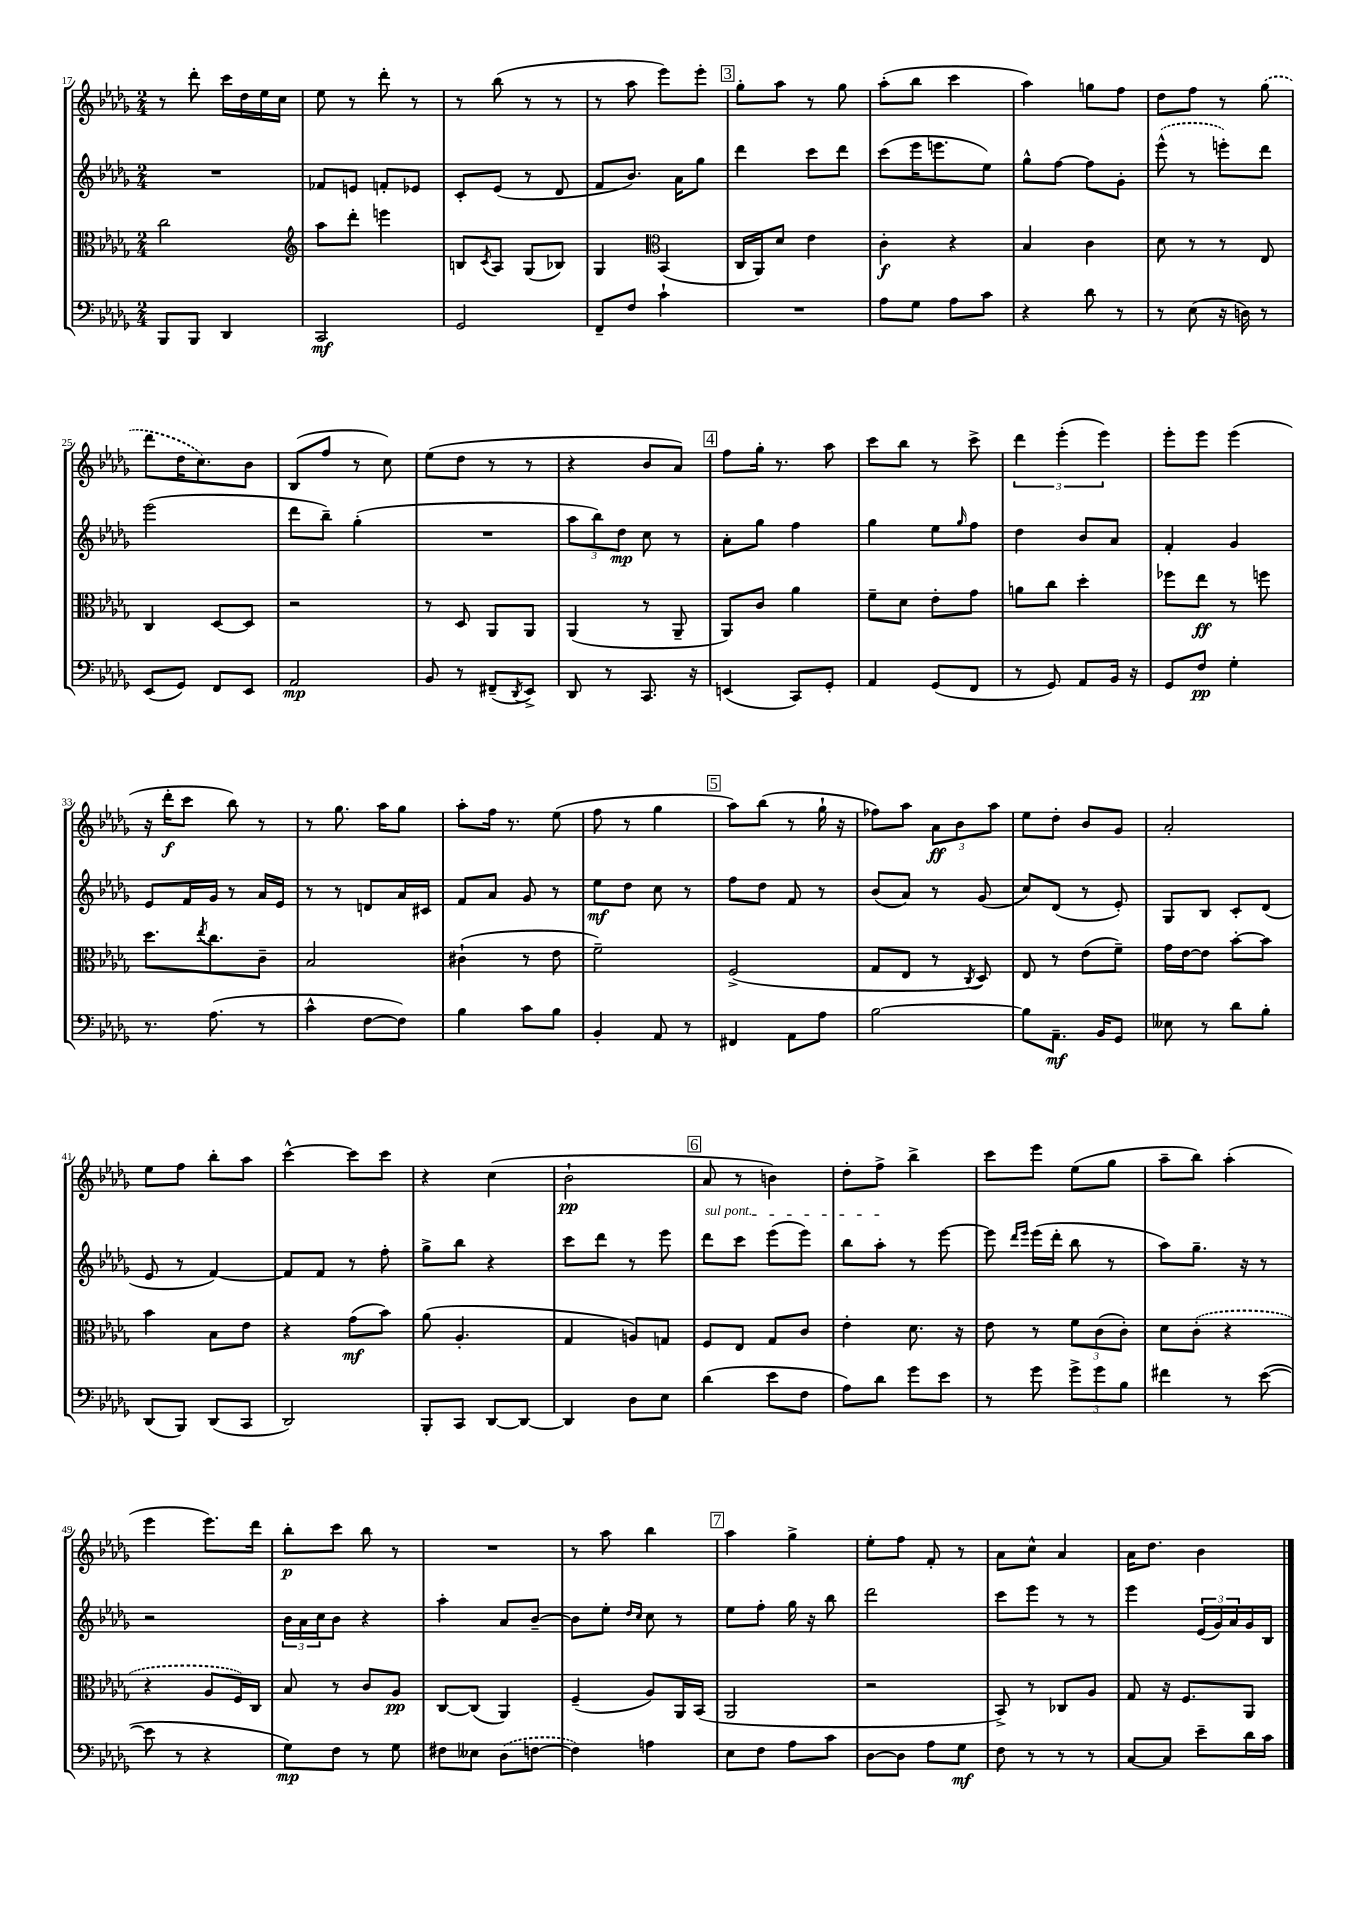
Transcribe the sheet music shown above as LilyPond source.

<<
\new StaffGroup <<
\new Staff = "s0" {
    \clef treble \key des \major \numericTimeSignature \time 2/4
    r8 des'''8-. c'''16 des''16 ees''16 c''16 |
    ees''8 r8 des'''8-. r8 |
    r8 bes''8( r8 r8 |
    r8 aes''8 ees'''8) ees'''8-. |
    \mark \markup { \box "3" } ges''8-. aes''8 r8 ges''8 |
    aes''8-.( bes''8 c'''4 |
    aes''4) g''8 f''8 |
    des''8 f''8 r8 \once \slurDashed ges''8( |
    des'''8 des''16 c''8.) bes'8 |
    bes8( f''8 r8 c''8) |
    ees''8( des''8 r8 r8 |
    r4 bes'8 aes'8) |
    \mark \markup { \box "4" } f''8 ges''16-. r8. aes''8 |
    c'''8 bes''8 r8 c'''8-> |
    \tuplet 3/2 { des'''4 ees'''4-.( ees'''4) } |
    ees'''8-. ees'''8 ees'''4( |
    r16 des'''16-.\f c'''8 bes''8) r8 |
    r8 ges''8. aes''16 ges''8 |
    aes''8-. f''16 r8. ees''8( |
    f''8 r8 ges''4 |
    \mark \markup { \box "5" } aes''8) bes''8( r8 ges''16-! r16 |
    fes''8) aes''8 \tuplet 3/2 { aes'8\ff bes'8 aes''8 } |
    ees''8 des''8-. bes'8 ges'8 |
    aes'2-. |
    ees''8 f''8 bes''8-. aes''8 |
    c'''4~-^ c'''8 c'''8 |
    r4 c''4( |
    bes'2-!\pp |
    \mark \markup { \box "6" } aes'8 r8 b'4) |
    des''8-. f''8-> bes''4-> |
    c'''8 ees'''8 ees''8( ges''8 |
    aes''8-- bes''8) aes''4-.( |
    ees'''4 ees'''8.) des'''16 |
    bes''8-.\p c'''8 bes''8 r8 |
    R2 |
    r8 aes''8 bes''4 |
    \mark \markup { \box "7" } aes''4 ges''4-> |
    ees''8-. f''8 f'8-. r8 |
    aes'8 c''8-^ aes'4 |
    aes'16 des''8. bes'4 \bar "|." |
}
\new Staff = "s1" {
    \clef treble \key des \major \numericTimeSignature \time 2/4
    R2 |
    fes'8 e'8 f'8-. ees'8 |
    c'8-. ees'8( r8 des'8 |
    f'8 bes'8.) aes'16 ges''8 |
    \mark \markup { \box "3" } des'''4 c'''8 des'''8 |
    c'''8( ees'''16 e'''8. ees''8) |
    ges''8-^ f''8~ f''8 ges'8-. |
    \once \slurDashed ees'''8-^( r8 e'''8-.) des'''8 |
    ees'''2( |
    des'''8 bes''8--) ges''4-.( |
    R2 |
    \tuplet 3/2 { aes''8 bes''8) des''8\mp } c''8 r8 |
    \mark \markup { \box "4" } aes'8-. ges''8 f''4 |
    ges''4 ees''8 \grace { ges''16 } f''8 |
    des''4 bes'8 aes'8 |
    f'4-. ges'4 |
    ees'8 f'16 ges'16 r8 aes'16 ees'16 |
    r8 r8 d'8 aes'16 cis'16 |
    f'8 aes'8 ges'8 r8 |
    ees''8\mf des''8 c''8 r8 |
    \mark \markup { \box "5" } f''8 des''8 f'8 r8 |
    bes'8( aes'8) r8 ges'8( |
    c''8) des'8( r8 ees'8-.) |
    ges8 bes8 c'8-. des'8( |
    ees'8 r8 f'4~) |
    f'8 f'8 r8 f''8-. |
    ges''8-> bes''8 r4 |
    c'''8 des'''8 r8 ees'''8 |
    \mark \markup { \box "6" } \once \override TextSpanner.bound-details.left.text = \markup { \italic "sul pont." } des'''8\startTextSpan c'''8 ees'''8( ees'''8) |
    bes''8 aes''8-.\stopTextSpan r8 ees'''8~ |
    ees'''8 \grace { des'''16 ees'''16 } ees'''16( des'''16-. bes''8 r8 |
    aes''8) ges''8.-- r16 r8 |
    r2 |
    \tuplet 3/2 { bes'16 aes'16 c''16 } bes'8 r4 |
    aes''4-. aes'8 bes'8~-- |
    bes'8 ees''8-. \grace { des''16 c''16 } c''8 r8 |
    \mark \markup { \box "7" } ees''8 f''8-. ges''16 r16 bes''8 |
    des'''2 |
    c'''8 ees'''8 r8 r8 |
    ees'''4 \tuplet 3/2 { ees'16( ges'16) aes'16 } ges'16 bes16 \bar "|." |
}
\new Staff = "s2" {
    \clef alto \key des \major \numericTimeSignature \time 2/4
    c''2 |
    \clef treble aes''8 des'''8-. e'''4 |
    b8 \acciaccatura { c'8 } aes8 ges8( bes8) |
    ges4 \clef alto bes,4( |
    \mark \markup { \box "3" } c16 aes,16) des'8 ees'4 |
    c'4-.\f r4 |
    bes4 c'4 |
    des'8 r8 r8 ees8 |
    c4 des8~ des8 |
    r2 |
    r8 des8 aes,8 aes,8 |
    aes,4( r8 aes,8-- |
    \mark \markup { \box "4" } aes,8) c'8 aes'4 |
    f'8-- des'8 ees'8-. ges'8 |
    a'8 c''8 des''4-. |
    fes''8 ees''8\ff r8 f''8 |
    des''8. \acciaccatura { ees''8 } c''8. c'8-- |
    bes2 |
    cis'4-!( r8 ees'8 |
    f'2--) |
    \mark \markup { \box "5" } f2->( |
    ges8 ees8 r8 \acciaccatura { c8 } des8) |
    ees8 r8 ees'8( f'8--) |
    ges'16 ees'16~ ees'8 bes'8~-. bes'8 |
    bes'4 bes8 ees'8 |
    r4 ges'8\mf( bes'8) |
    aes'8( aes4.-. |
    ges4 a8) g8 |
    \mark \markup { \box "6" } f8 ees8 ges8 c'8 |
    ees'4-. des'8. r16 |
    ees'8 r8 \tuplet 3/2 { f'8 c'8( c'8-.) } |
    des'8 \once \slurDashed c'8-.( r4 |
    r4 aes8 f16) c16 |
    bes8 r8 c'8 aes8\pp |
    c8~ c8( aes,4) |
    f4--( aes8) aes,16 bes,16( |
    \mark \markup { \box "7" } aes,2 |
    r2 |
    bes,8->) r8 ces8 aes8 |
    ges8 r16 f8. aes,8 \bar "|." |
}
\new Staff = "s3" {
    \clef bass \key des \major \numericTimeSignature \time 2/4
    bes,,8 bes,,8 des,4 |
    c,2\mf |
    ges,2 |
    f,8-- f8 c'4-! |
    \mark \markup { \box "3" } R2 |
    aes8 ges8 aes8 c'8 |
    r4 des'8 r8 |
    r8 ees8( r16 d16) r8 |
    ees,8( ges,8) f,8 ees,8 |
    aes,2\mp |
    bes,8 r8 fis,8--( \acciaccatura { des,8 } ees,8->) |
    des,8 r8 c,8. r16 |
    \mark \markup { \box "4" } e,4( c,8) ges,8-. |
    aes,4 ges,8( f,8 |
    r8 ges,8) aes,8 bes,16 r16 |
    ges,8 f8\pp ges4-. |
    r8. aes8.( r8 |
    c'4-^ f8~ f8) |
    bes4 c'8 bes8 |
    bes,4-. aes,8 r8 |
    \mark \markup { \box "5" } fis,4 aes,8 aes8 |
    bes2~ |
    bes8 aes,8.--\mf bes,16 ges,8 |
    eeses8 r8 des'8 bes8-. |
    des,8( bes,,8) des,8( c,8 |
    des,2) |
    bes,,8-. c,8 des,8~ des,8~ |
    des,4 des8 ees8 |
    \mark \markup { \box "6" } des'4( ees'8 f8 |
    aes8) des'8 ges'8 ees'8 |
    r8 ges'8 \tuplet 3/2 { ges'8-> ges'8 bes8 } |
    fis'4 r8 ees'8~( |
    ees'8 r8 r4 |
    ges8\mp) f8 r8 ges8 |
    fis8 eeses8 \once \slurDashed des8( f8~ |
    f4) a4 |
    \mark \markup { \box "7" } ees8 f8 aes8 c'8 |
    des8~ des8 aes8 ges8\mf |
    f8 r8 r8 r8 |
    c8~ c8 ees'8-- des'16 c'16 \bar "|." |
}
>>
>>
\layout { \context { \Score currentBarNumber = #17 } }
